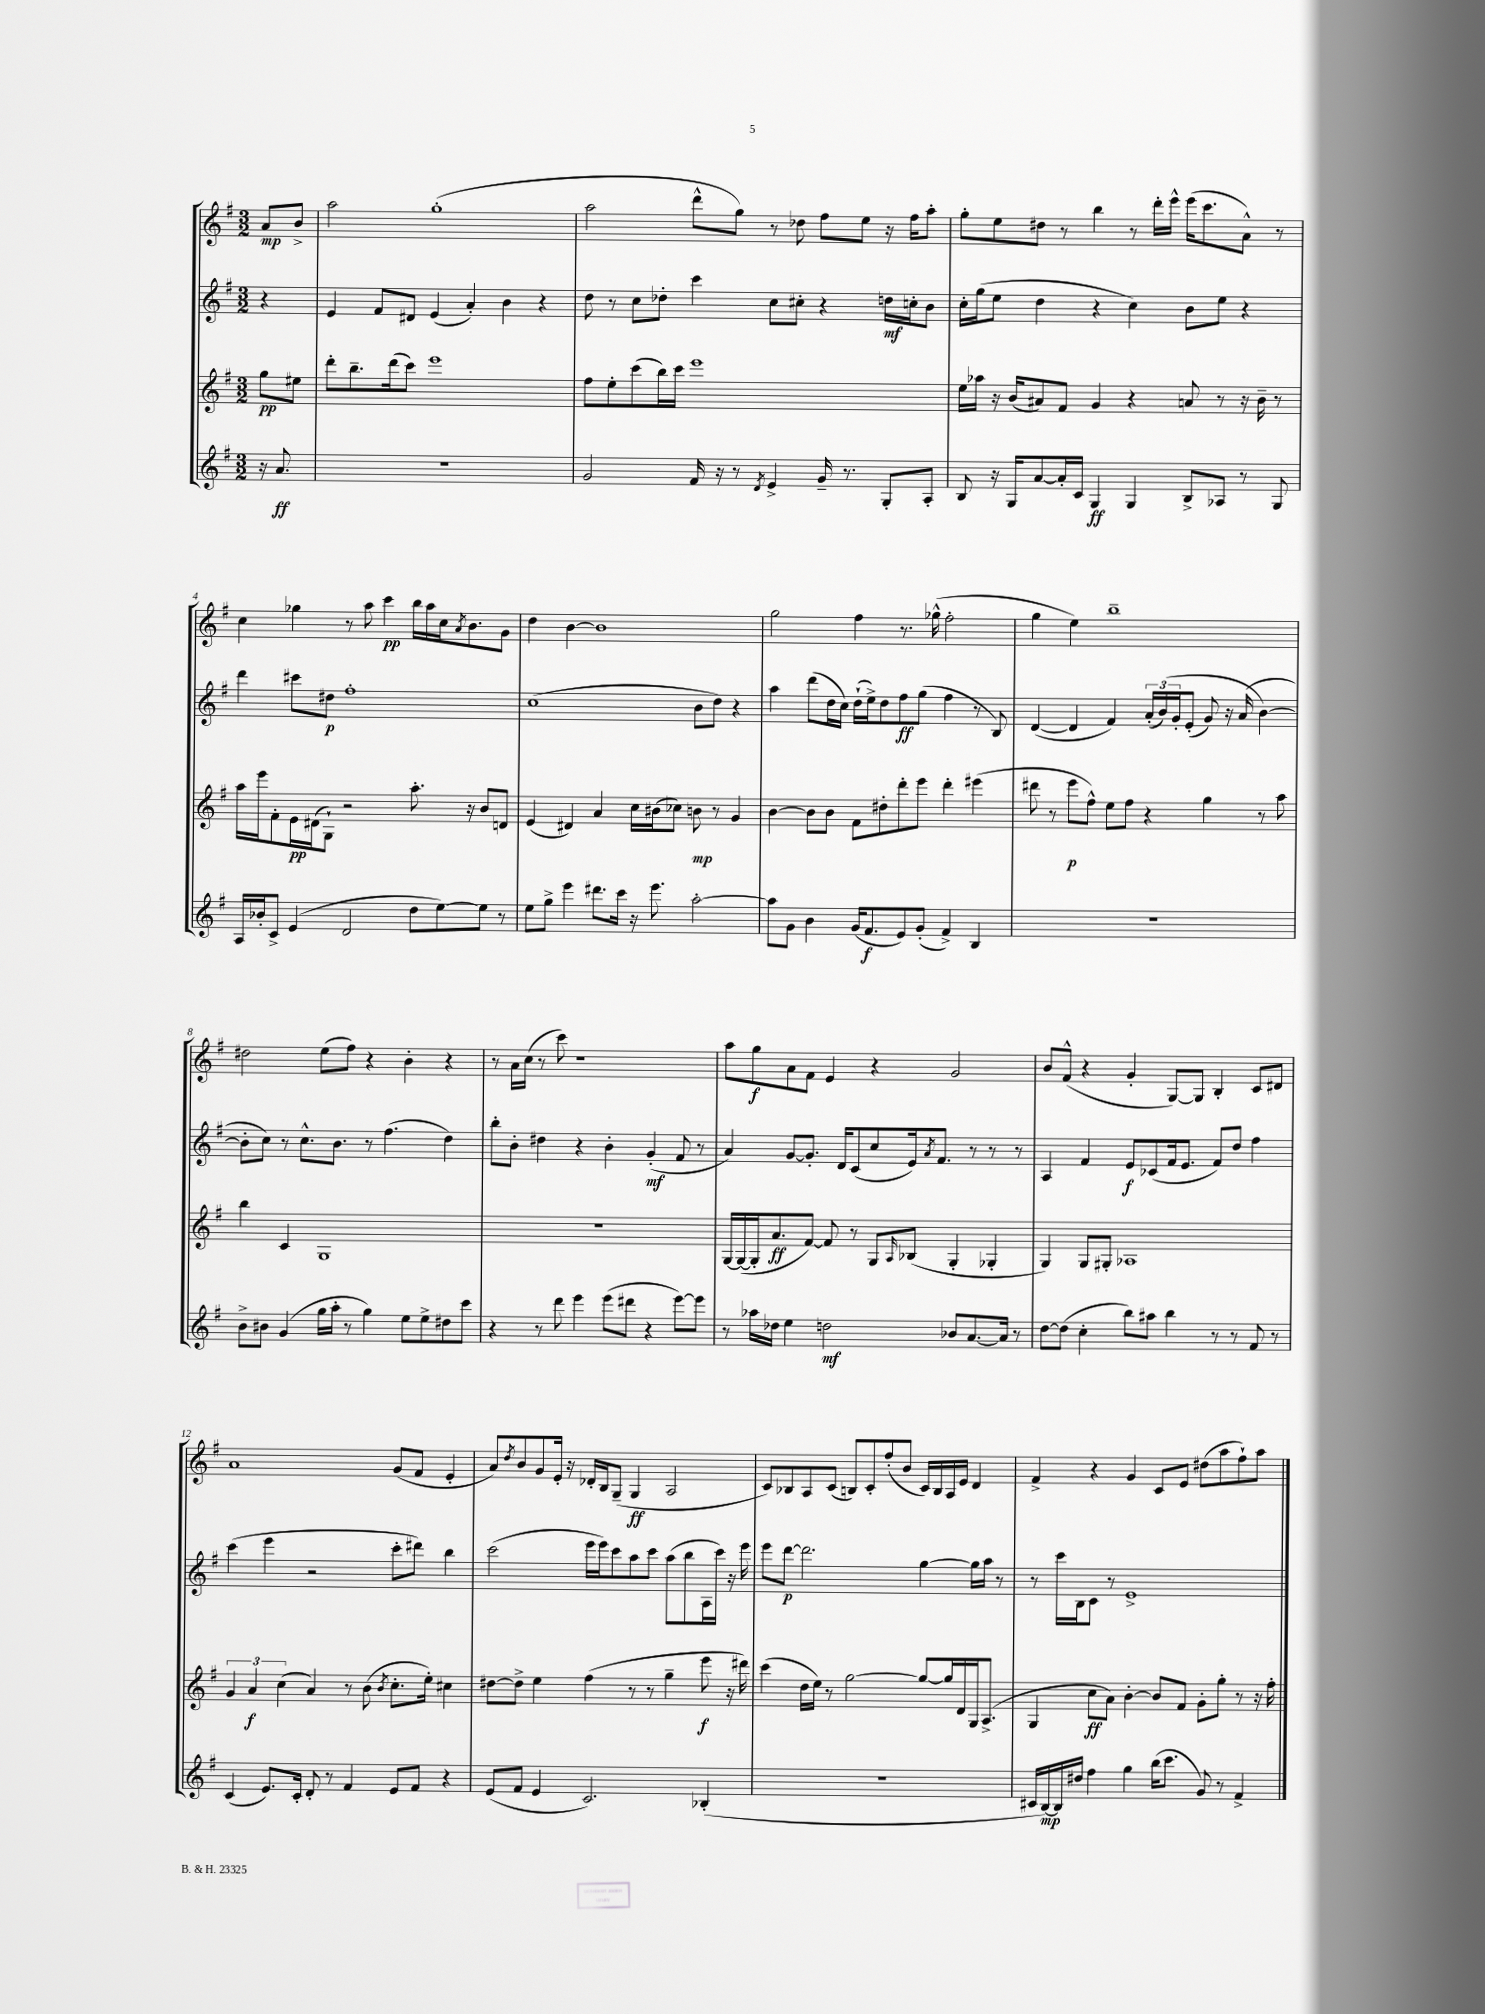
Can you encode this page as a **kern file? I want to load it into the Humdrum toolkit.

**kern	**kern	**kern	**kern
*staff4	*staff3	*staff2	*staff1
*clefG2	*clefG2	*clefG2	*clefG2
*k[f#]	*k[f#]	*k[f#]	*k[f#]
*M3/2	*M3/2	*M3/2	*M3/2
16r	8gg	4r	8a
8.a	.	.	.
.	8ee#	.	8b^
=	=	=	=
1.r	8ddd'	4e	2aa
.	8.bb~	.	.
.	.	8f#	.
.	(16ddd	.	.
.	8ccc)	8d#	.
.	1eee	(4e	(1gg'
.	.	4a')	.
.	.	4b	.
.	.	4r	.
=	=	=	=
2g	8ff#	8dd	2aa
.	8ee'	8r	.
.	(8ccc	8cc	.
.	16bb)	8dd-'	.
.	16ccc	.	.
16f#	1eee	4ccc	8ddd^^
16r	.	.	.
8r	.	.	8gg)
8qd	.	.	.
4e^	.	8cc	8r
.	.	8cc#'	8dd-
16g~	.	4r	8ff#
8.r	.	.	.
.	.	.	8ee
8G'	.	16dd	16r
.	.	16cc'	16ff#
8A'	.	8b	8aa'
=	=	=	=
8B	16ee	16cc'	8gg'
.	16aa-	(16gg	.
16r	16r	8ee	8ee
16G	(16b	.	.
[8a	8a#)	4dd	8dd#
16a']	8f#	.	8r
16c	.	.	.
4G	4g	4r	4bb
4G	4r	4cc)	8r
.	.	.	16ddd'
.	.	.	16eee^^
8B^	8a	8b	(16eee
.	.	.	8.ccc
8A-	8r	8ee	.
8r	16r	4r	8a^^)
.	16b~	.	.
8G	8r	.	8r
=	=	=	=
16A	16aa	4ddd	4cc
16b-'	16eee	.	.
8c^	8f#'	.	.
(4e	16e	8ccc#	4gg-
.	(16d#	.	.
.	8G`)	8dd#	.
2d	2r	1ff#'	8r
.	.	.	8aa
.	.	.	4ccc
8dd	8.aa'	.	16bb
.	.	.	16aa
[8ee)	.	.	16cc
.	.	.	8qa
.	16r	.	8.b
8ee]	8b	.	.
8r	8d	.	8g
=	=	=	=
8ee	(4e	(1cc	4dd
8gg^	.	.	.
4eee	4d#)	.	[4b
8.ddd#	4a	.	1b]
16ccc	.	.	.
16r	16cc	.	.
8.eee	(16b#	.	.
.	8cc-)	.	.
[2aa'	8b	8b	.
.	8r	8dd)	.
.	4g	4r	.
=	=	=	=
8aa]	[4b	4aa	2gg
8g	.	.	.
4b	8b]	(8ddd	.
.	8b	16dd	.
.	.	16cc)	.
(16g	8f#	(16dd`	4ff#
8.f#	.	16ee^)	.
.	8dd#'	8dd	.
8e)	8ddd'	8ff#	8.r
(8g'	8eee	(8gg	.
.	.	.	(16gg-^^
4f#^)	4ddd'	4ff#	2ff#'
4B	(4eee#	8r	.
.	.	8B)	.
=	=	=	=
1.r	8ddd#	([4d	4gg
.	8r	.	.
.	8eee	4d]	4ee)
.	8ff#^^)	.	.
.	8ee	4f#)	1bb~
.	8ff#	.	.
.	4r	(24a'	.
.	.	&(24b)	.
.	.	24g'	.
.	.	(8e'	.
.	4gg	8g)	.
.	.	16r	.
.	.	(16a	.
.	8r	[4b&)	.
.	8aa	.	.
=	=	=	=
8b^	4bb	8b']	2dd#
8b#	.	8cc)	.
(4g	4c	8r	.
.	.	8.cc^^	.
16gg	1G	.	(8ee
16aa'	.	8.b	.
8r	.	.	8ff#)
4gg)	.	8r	4r
.	.	(4.ff#	.
8ee	.	.	4b'
8ee^	.	.	.
8dd#	.	4dd)	4r
8ccc	.	.	.
=	=	=	=
4r	1.r	8bb'	8r
.	.	8b'	16a
.	.	.	(16cc
8r	.	4dd#	8r
8ddd	.	.	8ccc)
4eee	.	4r	1r
(8eee	.	4b'	.
8ddd#	.	.	.
4r	.	(4g'	.
[8eee)	.	8f#	.
8eee]	.	8r	.
=	=	=	=
8r	[16G	4a)	8aa
.	(16G_	.	.
16aa-	16G']	.	8gg
16dd-	8.a	.	.
4ee	.	[8g	8a
.	[8f#)	8.g']	8f#
2dd	8f#]	.	4e
.	.	16d	.
.	8r	(8c	.
.	8G	8cc	4r
.	16qqA	.	.
.	(8B-	16e)	.
.	.	8qa	.
.	.	8.f#	.
8b-	4G'	.	2g
[8.a	.	8r	.
.	4G-'	8r	.
16a]	.	.	.
8r	.	8r	.
=	=	=	=
[8dd	4G)	4A	8b
(8dd]	.	.	(8f#^^
4cc'	8G	4f#	4r
.	8G#'	.	.
8bb)	1A-	8e	4g'
8aa#	.	(8c-	.
4bb	.	16f#	[8G)
.	.	8.e	.
.	.	.	8G]
8r	.	8f#)	4B'
8r	.	8dd	.
8f#	.	4ff#	8c
8r	.	.	8d#
=	=	=	=
(4c	6g	(4ccc	1a
.	6a	.	.
8.e)	.	4eee	.
.	(6cc	.	.
16c'	.	.	.
8d'	4a)	2r	.
8r	.	.	.
4f#	8r	.	.
.	(8b	.	.
.	8qb	.	.
8e	8.cc'	8ccc'	(8g
8f#	.	8ddd#)	8f#
.	16ee')	.	.
4r	4cc#	4bb	4e'
=	=	=	=
(8e	[8dd#	(2ccc	8a)
.	.	.	8qdd
8f#	8dd#^]	.	8b
4e	4ee	.	8g
.	.	.	16e'
.	.	.	16r
2.c)	(4ff#	16eee	16d-'
.	.	16eee)	16B
.	.	8ccc	(8G~
.	8r	8aa	4G
.	8r	8ccc	.
.	4gg~	(8aa	2A
.	.	8bb	.
(4B-'	8eee	16A	.
.	.	16ccc)	.
.	16r	16r	.
.	16ddd#)	16eee	.
=	=	=	=
1.r	(4ccc	8eee	8c)
.	.	[8ddd	8B-
.	16dd	2.ddd]	8A
.	16ee)	.	.
.	8r	.	(8c
.	[2gg	.	8B)
.	.	.	8c'
.	.	.	(8ff#'
.	.	.	8b
.	8gg_	[4gg	16c)
.	.	.	16B
.	16gg]	.	16A
.	16d	.	16e
.	16G	16gg]	4d
.	(8.A^	16aa	.
.	.	8r	.
=	=	=	=
16c#	4G	8r	4f#^
[16B)	.	.	.
16B]	.	16ccc	.
16dd#	.	16B	.
4ff#	8cc	8c	4r
.	8a)	8r	.
4gg	[4b'	1e^	4g
(16bb	8b]	.	8c
8.ccc	.	.	.
.	8f#	.	8e
8g)	8g'	.	(8dd#
8r	8gg'	.	8aa
4f#^	8r	.	8ff#`)
.	16r	.	8aa
.	16ff#'	.	.
==	==	==	==
*-	*-	*-	*-
